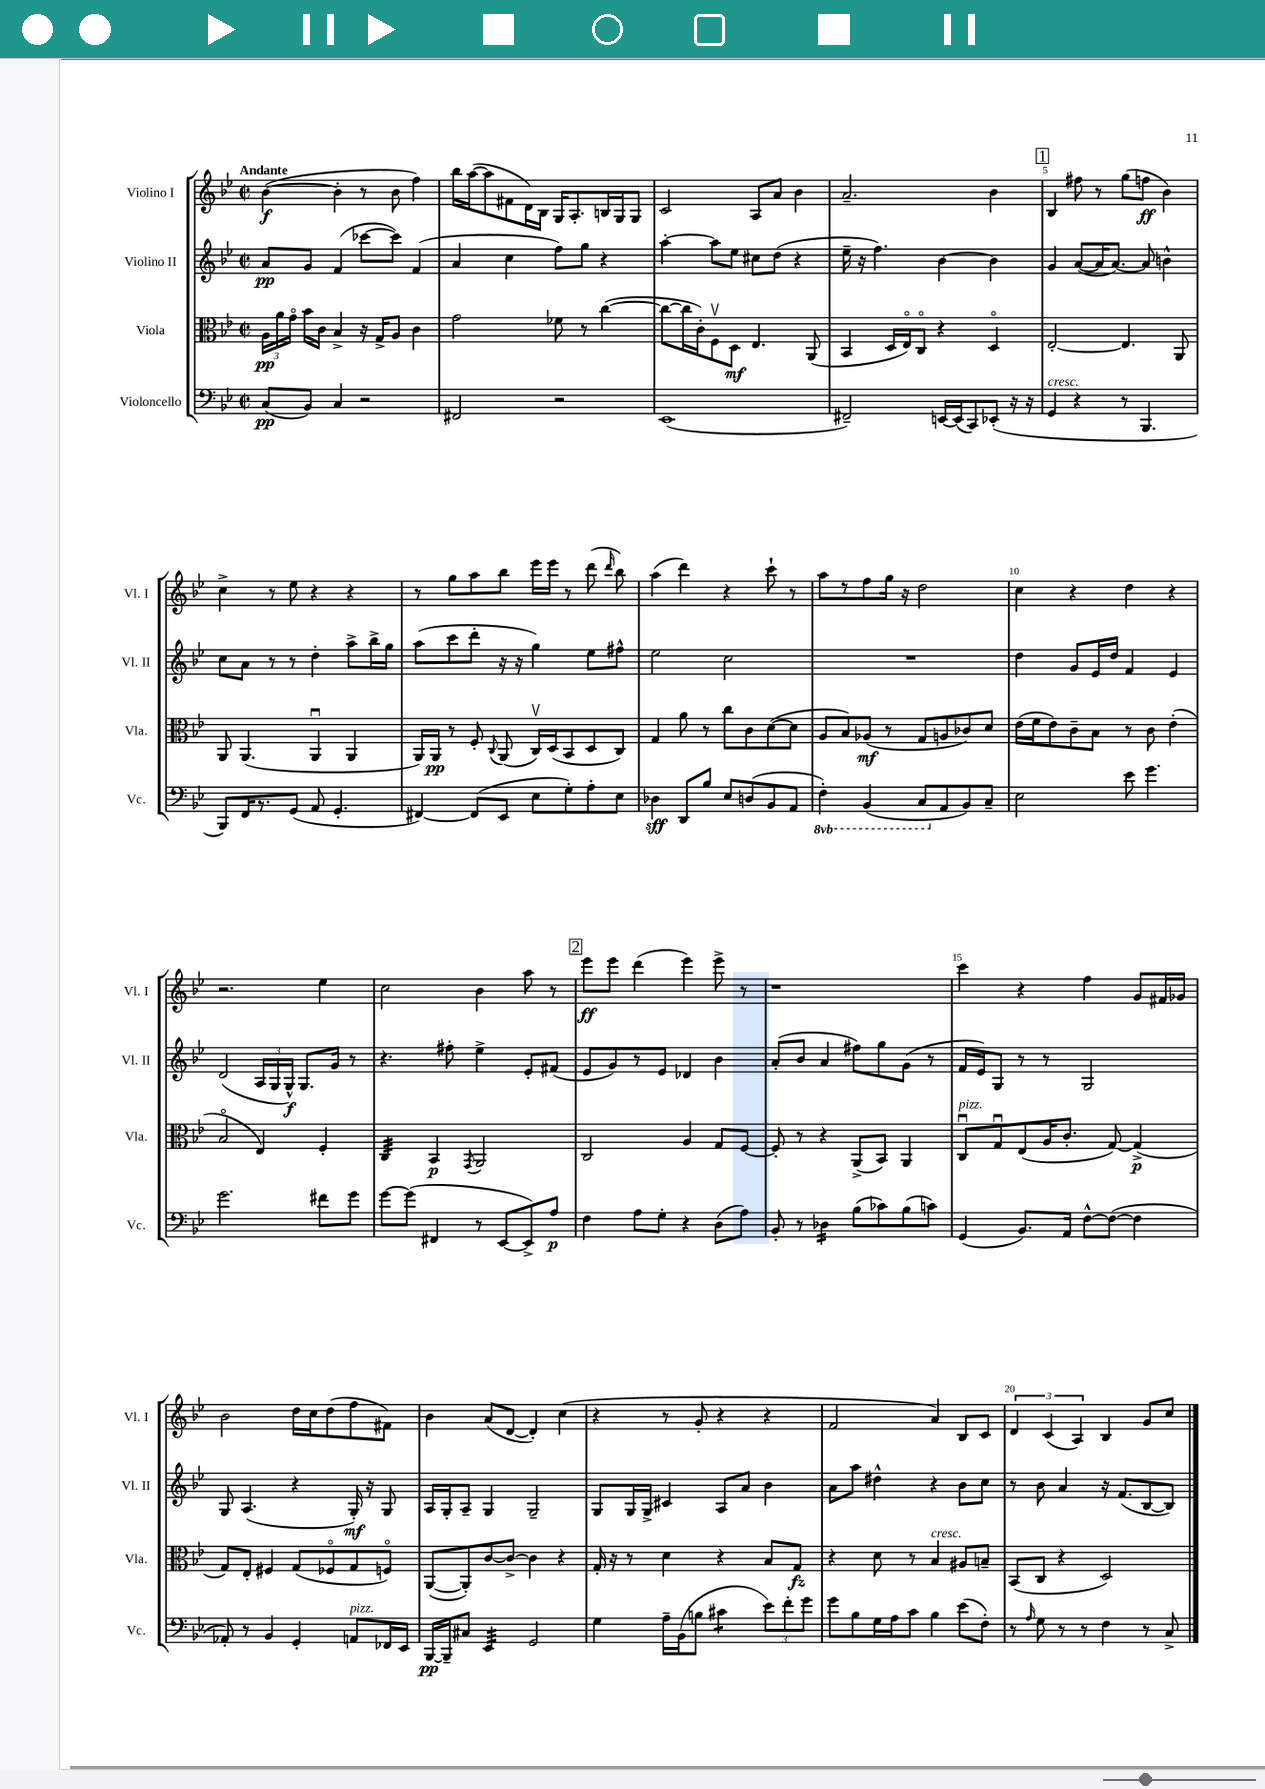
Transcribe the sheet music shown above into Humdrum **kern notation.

**kern	**kern	**kern	**kern
*staff4	*staff3	*staff2	*staff1
*clefF4	*clefC3	*clefG2	*clefG2
*k[b-e-]	*k[b-e-]	*k[b-e-]	*k[b-e-]
*M2/2	*M2/2	*M2/2	*M2/2
*met(c|)	*met(c|)	*met(c|)	*met(c|)
(8C	24A	8a	([4b-
.	24a	.	.
.	24go	.	.
8BB-)	16b-	8g	.
.	16c	.	.
4C	4B-^	(4f	4b-']
2r	16r	[8ccc-	8r
.	16G^	.	.
.	8A	8ccc-])	8b-
.	4c	(4f	4ff)
=	=	=	=
2FF#	2g	4a	16bb-
.	.	.	([16aa
.	.	.	8aa]
.	.	4cc	8f#
.	.	.	16d)
.	.	.	16B-
2r	8f-	8ff)	16G
.	.	.	8.A'
.	8r	8gg	.
.	([4cc	4r	16B
.	.	.	16G
.	.	.	8G
=	=	=	=
(1EE-	8cc_	[4aa'	2c
.	16cc]	.	.
.	16c')	.	.
.	8Fv	8aa]	.
.	8D	8ee-	.
.	4.E-	8cc#	8A
.	.	(8dd	8a
.	.	4r	4b-
.	(8AA	.	.
=	=	=	=
2FF#~)	4BB-	16ee-~	2.a~
.	.	16r	.
.	.	4.ff)	.
.	16D	.	.
.	16E-o)	.	.
.	8Co	.	.
[16EE	4r	[4b-	.
(16EE]	.	.	.
8CC)	.	.	.
(8EE-'	4Do	4b-]	4b-
16r	.	.	.
16r	.	.	.
=	=	=	=
4GG	[2E-'	4g	4B-
4r	.	([8a	8ff#
.	.	16a]	8r
.	.	[8.a)	.
8r	4.E-]	.	(8gg
4.BBB-	.	8a]	8ff
.	.	4b^^	4b-)
.	8AA	.	.
=	=	=	=
8BBB-)	8AA	8cc	4cc^
16FF	(4.AA	8a	.
8.r	.	.	.
.	.	8r	8r
(8GG	.	8r	8ee-
8AA	4AAu	4dd'	4r
4.GG'	.	.	.
.	4AA	8aa^	4r
.	.	16bb-^	.
.	.	16gg	.
=	=	=	=
[4FF#)	16AA)	(8aa	8r
.	16AA	.	.
.	8r	8ccc	8gg
(8FF#]	8F'	8ddd'	8aa
.	8qqC	.	.
8EE-	(8AA	16r	8bb-
.	.	16r	.
8E-	16Cv)	4gg)	16eee-
.	(16D	.	16eee-
8G')	8BB-	.	8r
8A'	8D	8ee-	(8ddd
.	.	.	16qqddd
8E-	8C)	8ff#^^	8bb-)
=	=	=	=
4D-	4G	2ee-	(4aa
8DD	8a	.	4ddd)
8B-	8r	.	.
8E-	8cc	2cc	4r
(8D	8c	.	.
8BB-	([8d	.	8ccc`
8AA	8d]	.	8r
=	=	=	=
4FF')	8A	1r	8aa
.	8B-)	.	8r
(4BBB-	(8A-	.	8ff
.	8r	.	16gg
.	.	.	16r
8CC	8G	.	2dd
8AA	8A	.	.
8BB-)	8c-)	.	.
8C~	8d	.	.
=	=	=	=
2E-	(16e-	4dd	4cc
.	16f	.	.
.	8e-)	.	.
.	8c~	8g	4r
.	8B-	16e-	.
.	.	16dd	.
8e-	8r	4f	4dd
4.g	8c	.	.
.	(4e-'	4e-	4r
=	=	=	=
2.g	2B-o	(2d	2.r
.	4E-)	24A	.
.	.	24G	.
.	.	24G^^)	.
.	.	8.G	.
8f#	4F'	.	4ee-
.	.	16g	.
8g	.	8r	.
=	=	=	=
[8g	4C	4.r	2cc
(8g]	.	.	.
4FF#	4BB-	.	.
.	.	8ff#'	.
.	8qGG	.	.
8r	2AA	4ee-^	4b-
[8EE-	.	.	.
8EE-^])	.	8e-'	8aa
8A	.	(8f#	8r
=	=	=	=
4F	2C	8e-	8eee-
.	.	8g)	8eee-
8A	.	8r	(4ddd
8G'	.	8e-	.
4r	4A	4d-	4eee-)
(8D	8G	4b-	8eee-^
8A)	[8F	.	8r
=	=	=	=
8BB-'	8F']	(8a'	1r
8r	8r	8b-	.
4D-	4r	4a	.
(8B-	(8AA^	8ff#)	.
8c-)	8BB-)	8gg	.
(8B-	4AA	(8g	.
8c)	.	8r	.
=	=	=	=
(4GG	8Cu	16f	4ccc
.	.	16e-)	.
.	8Gu	8G	.
8.BB-)	(8E-	8r	4r
.	16A	8r	.
16AA	8.c'	.	.
[8F^^	.	2G	4ff
(8F_	[8G)	.	.
4F]	(4G^]	.	8g
.	.	.	16f#
.	.	.	16g-
=	=	=	=
8AA-')	8G)	8G	2b-
8r	8E-'	(4.A	.
4BB-	4F#	.	.
4GG'	(8G	4r	16dd
.	.	.	16cc
.	8F-o	.	(8dd
8AA	8G	16G')	8ff
.	.	16r	.
16FF-	8Fo)	8G	8f#)
16EE-	.	.	.
=	=	=	=
[16BBB-	([8AA	16A	4b-
16BBB-~]	.	16G'	.
8C#	8AA'])	8A~	.
4EE-	[8c	4G	(8a
.	8c^_	.	[8d
2GG	4c]	2G~	4d'])
.	4r	.	(4cc
=	=	=	=
4G	16G'	8G	4r
.	16r	.	.
.	8r	16G	.
.	.	16G^	.
16A~	4d	4c#	8r
(16BB-	.	.	.
8B	.	.	8g'
4c#	4r	8A	4r
.	.	8a	.
12e-)	8B-	4b-	4r
12f'	.	.	.
.	8G	.	.
12g	.	.	.
=	=	=	=
8g	4r	8a	2f
8B-	.	8aa	.
16G	8d	4dd#^^	.
16A	.	.	.
8c	8r	.	.
4B-	4B-	4r	4a)
(8e-	8A#	8b-	8B-
8F')	8B~	8cc	8c
=	=	=	=
8r	(8BB-	8r	6d
16qqA	.	.	.
8G	8C	8b-	.
.	.	.	(6c
8r	4r	4a	.
.	.	.	6A)
8r	.	.	.
4F	2D)	16r	4B-
.	.	(8.f	.
8r	.	[8B-	8g
8C^	.	8B-])	8cc
==	==	==	==
*-	*-	*-	*-
